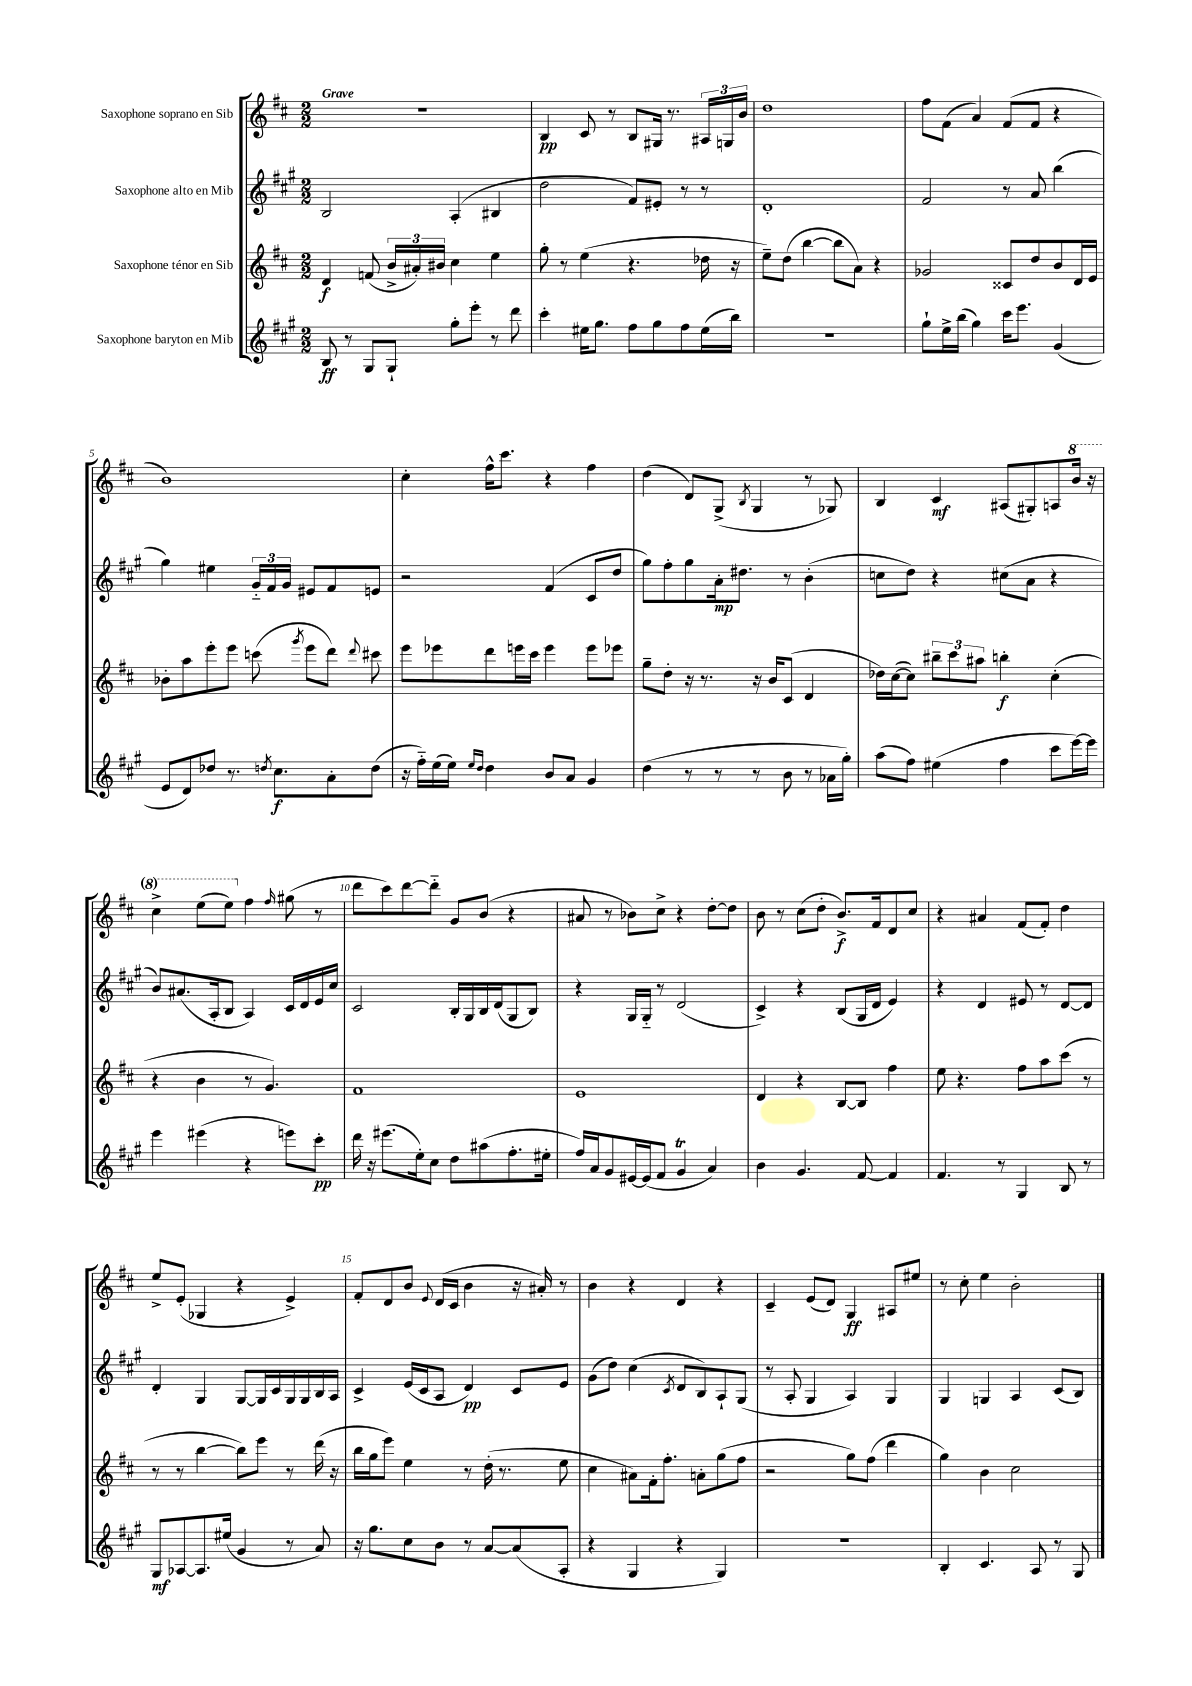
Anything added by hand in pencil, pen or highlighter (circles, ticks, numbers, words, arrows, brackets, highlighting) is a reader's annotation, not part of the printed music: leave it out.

**kern	**kern	**kern	**kern
*staff4	*staff3	*staff2	*staff1
*clefG2	*clefG2	*clefG2	*clefG2
*k[f#c#g#]	*k[f#c#]	*k[f#c#g#]	*k[f#c#]
*M2/2	*M2/2	*M2/2	*M2/2
8B	4d	2B	1r
8r	.	.	.
8G#	(8f	.	.
8G#`	24b^	.	.
.	24a#')	.	.
.	24b#	.	.
8gg#'	4cc#	(4A'	.
8eee'	.	.	.
8r	4ee	4B#	.
8ddd	.	.	.
=	=	=	=
4ccc#'	8gg'	2dd	4B
.	8r	.	.
16ee#	(4ee	.	8c#
8.gg#	.	.	.
.	.	.	8r
8ff#	4.r	8f#)	8B
8gg#	.	8e#'	16G#
.	.	.	8.r
8ff#	.	8r	.
(16ee#	16dd-	8r	24A#
.	.	.	24G
16bb)	16r	.	.
.	.	.	24b
=	=	=	=
1r	8ee~)	1d'	1dd
.	(8dd	.	.
.	[4bb	.	.
.	8bb]	.	.
.	8a)	.	.
.	4r	.	.
=	=	=	=
8gg#`	2g-	2f#	8ff#
16ee^	.	.	(8f#
(16bb	.	.	.
4gg#)	.	.	4a)
16ccc#	8c##	8r	(8f#
8.eee	.	.	.
.	8dd	8a	8f#
(4g#	8b	(4bb	4r
.	16d	.	.
.	16e	.	.
=	=	=	=
8e	8b-'	4gg#)	1b)
8d)	8aa	.	.
8dd-	8eee'	4ee#	.
8.r	8eee	.	.
.	(8ccc	24g#'~	.
.	.	24f#	.
8qdd	.	.	.
8.cc#	.	.	.
.	.	24g#	.
.	8qggg	.	.
.	8eee	8e#	.
8a'	8ddd)	8f#	.
.	8qqddd	.	.
(8dd	8ccc#	8e	.
=	=	=	=
16r	8eee	2r	4cc#'
16ff#'~)	.	.	.
(16ee	8eee-	.	.
16ee)	.	.	.
16qqee	.	.	.
16qqdd	.	.	.
4dd	8ddd	.	16ff#^^
.	.	.	8.ccc#
.	16eee	.	.
.	16ccc#	.	.
8b	4eee	(4f#	4r
8a	.	.	.
4g#	8eee	8c#	4ff#
.	8eee-	8dd	.
=	=	=	=
(4dd	8gg~	8gg#)	(4dd
.	8dd'	8ff#'	.
8r	16r	8gg#	8d)
.	8.r	.	.
8r	.	16a'	(8G^
.	.	8.dd#	.
.	.	.	8qB
8r	16r	.	4G
.	16b	.	.
8b	(8c#	8r	.
8r	4d	(4b'	8r
16a-	.	.	8G-)
16gg#')	.	.	.
=	=	=	=
(8aa	16dd-)	8cc	4B
.	([16cc#	.	.
8ff#)	8cc#])	8dd)	.
(4ee#	12bb#~	4r	4c#
.	12ccc#	.	.
.	12aa#	.	.
4ff#	4bb'	(8cc#	(8A#
.	.	8a	8G#')
8ccc#	(4cc#'	4r	8A
[16eee)	.	.	16bb
16eee]	.	.	16r
=	=	=	=
4eee	4r	8b)	4ccc#^
.	.	(8.a#	.
(4eee#	4b	.	(8eee
.	.	16A'	.
.	.	8B	8eee)
4r	8r	4A)	4ff#
.	4.g)	.	.
.	.	.	16qqff#
8eee)	.	16c#	(8gg#
.	.	16d	.
8ccc#'	.	16e	8r
.	.	16cc#	.
=	=	=	=
16ddd	1f#	2c#	8ddd
16r	.	.	.
(8.eee#	.	.	8ccc#)
.	.	.	[8ddd
16ee')	.	.	.
8cc#	.	.	8ddd'~]
8dd	.	16B'	8g
.	.	16G#	.
(8aa#	.	16B	(8b
.	.	(16d	.
8.ff#'	.	8G#	4r
.	.	8B)	.
16ee#'	.	.	.
=	=	=	=
16ff#)	1e	4r	8a#
16a	.	.	.
8g#	.	.	8r
[16e#	.	16G#	8b-)
(16e#]	.	16G#'~	.
8f#	.	8r	8cc#^
4g#	.	(2d	4r
4a)	.	.	[8dd'
.	.	.	8dd]
=	=	=	=
4b	4d	4c#^)	8b
.	.	.	8r
4.g#	4r	4r	(8cc#
.	.	.	8dd'
.	[8B	(8B	8.b^)
[8f#	8B]	16G#	.
.	.	16d	16f#
4f#]	4ff#	4e)	8d
.	.	.	8cc#
=	=	=	=
4.f#	8ee	4r	4r
.	4.r	.	.
.	.	4d	4a#
8r	.	.	.
4G#	8ff#	8e#	(8f#
.	8aa	8r	8f#')
8B	(8ccc#	[8d	4dd
8r	8r	8d]	.
=	=	=	=
8G#	8r	4d'	8ee^
[8A-	8r	.	(8e'
8.A-]	[4bb	4G#	4G-
(16ee#	.	.	.
4g#	8bb])	[8G#	4r
.	8eee	16G#]	.
.	.	16c#	.
8r	8r	16G#	4e^)
.	.	16G#	.
8a)	(16ddd	16B	.
.	16r	16A	.
=	=	=	=
16r	16bb	4c#^	8f#'
8.gg#	16gg	.	.
.	8eee)	.	8d
8cc#	4ee	(16e	8b
.	.	16c#	.
.	.	.	8qqe
8b	.	8A	(16d
.	.	.	16c#
8r	8r	4d)	4b
[8a	(16dd'	.	.
.	8.r	.	.
(8a]	.	8c#	16r
.	.	.	16a#')
8A'	8ee	8e	8r
=	=	=	=
4r	4cc#	(8g#	4b
.	.	8dd)	.
4G#	8a#)	(4cc#	4r
.	16f#'	.	.
.	8.ff#'	.	.
.	.	8qc#	.
4r	.	8d	4d
.	8a'	8B)	.
4G#)	(8gg	8A`	4r
.	8ff#	(8G#	.
=	=	=	=
1r	2r	8r	4c#~
.	.	8A'	.
.	.	4G#	(8e
.	.	.	8d)
.	8gg)	4A)	4G
.	(8ff#	.	.
.	4ddd	4G#	8A#
.	.	.	8ee#
=	=	=	=
4B'	4gg)	4G#	8r
.	.	.	8cc#'
4.c#	4b	4G	4ee
.	2cc#	4A	2b'
8A	.	.	.
8r	.	(8c#	.
8G#	.	8B)	.
==	==	==	==
*-	*-	*-	*-
